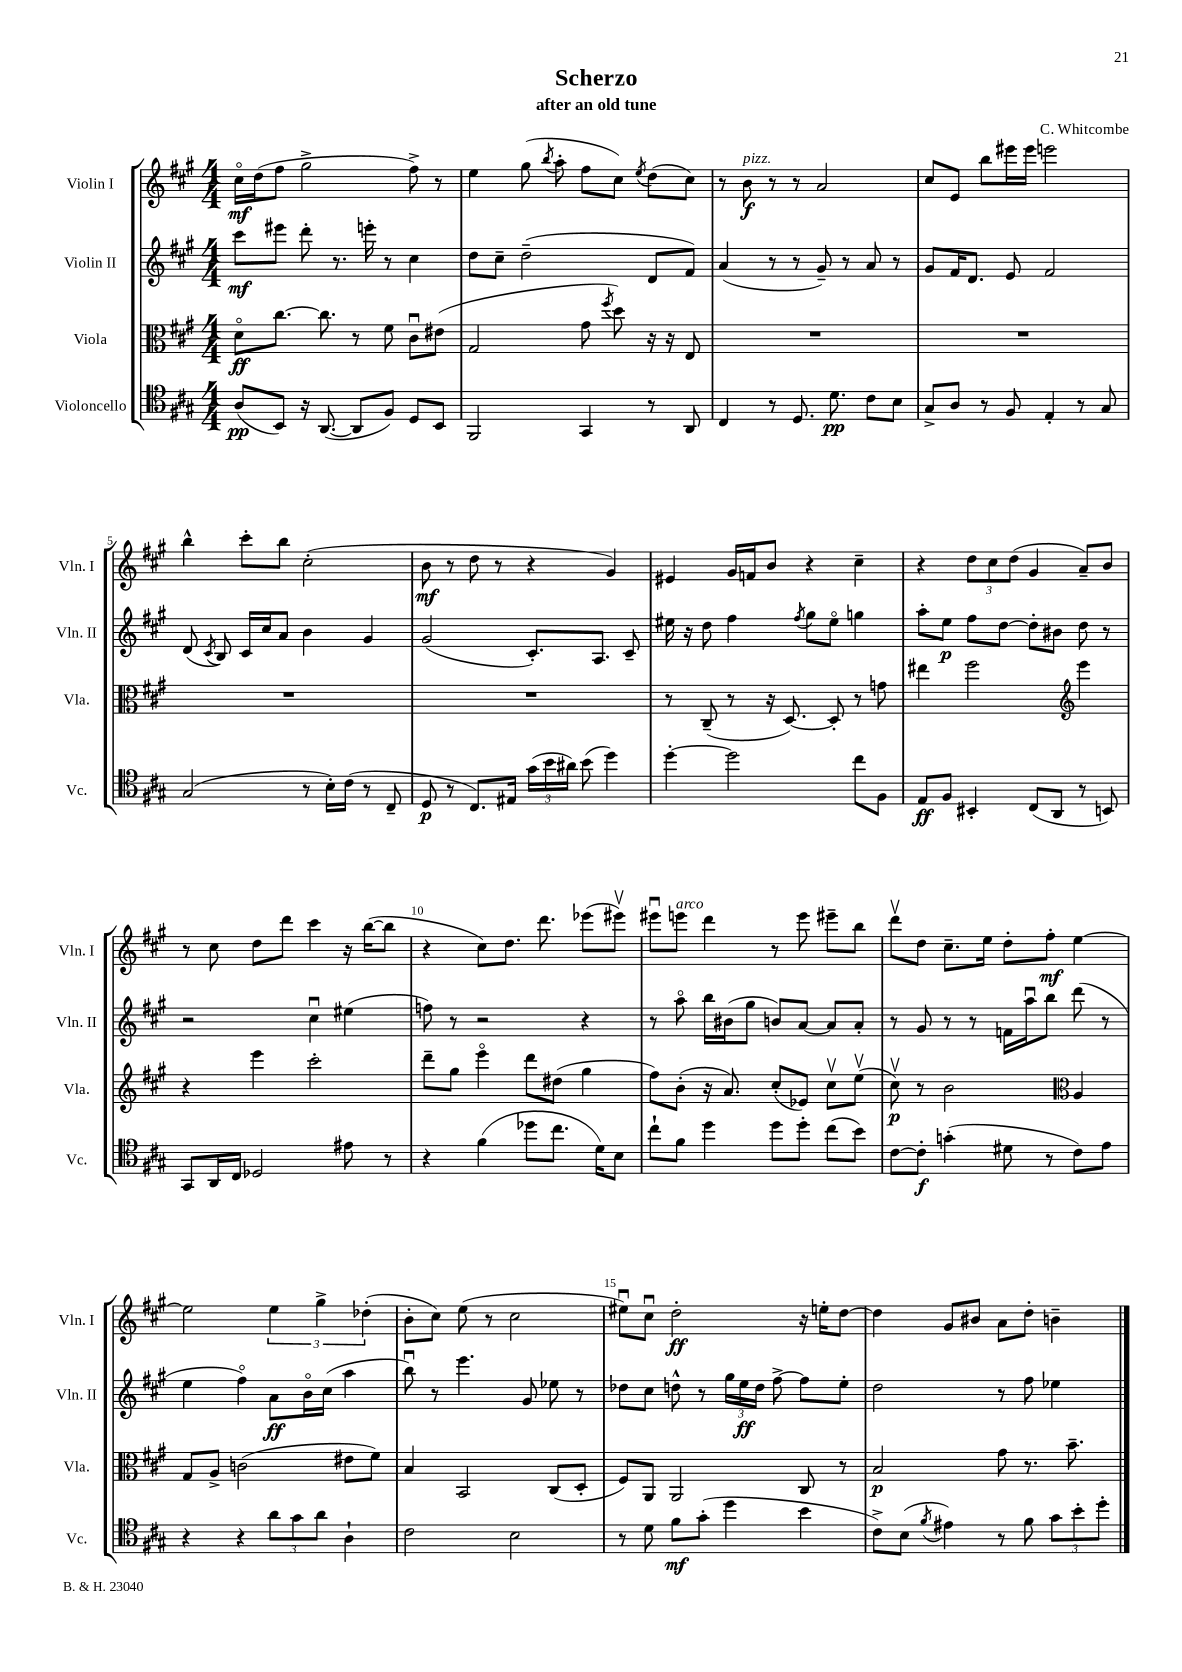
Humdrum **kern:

**kern	**kern	**kern	**kern
*staff4	*staff3	*staff2	*staff1
*clefC4	*clefC3	*clefG2	*clefG2
*k[f#c#g#]	*k[f#c#g#]	*k[f#c#g#]	*k[f#c#g#]
*M4/4	*M4/4	*M4/4	*M4/4
(8A/L	8do\L	8ccc#\L	16cc#o\LL
.	.	.	(16dd\J
8BB/J)	[8.cc#\J	8eee#\J	8ff#\J
16r	.	8ddd'\	2gg#^\
([8.AA/	8.cc#\]	.	.
.	.	8.r	.
8AA/]L	8r	.	.
.	.	16eee'\	.
8F#/J)	8f#\	8r	.
8D/L	8c#u\L	4cc#\	8ff#^\)
8BB/J	(8e#\J	.	8r
=	=	=	=
2FF#/	2G#/	8dd\L	4ee\
.	.	8cc#~\J	.
.	.	(2dd~\	(8gg#\
.	.	.	8qbb/
.	.	.	8aa'\
4GG#/	8g#\	.	8ff#\L
.	8qff#/	.	.
.	8dd\)	.	8cc#\J)
.	.	.	8qee/
8r	16r	8d/L	(8dd\L
.	16r	.	.
8AA/	8E/	8f#/J)	8cc#\J)
=	=	=	=
4C#/	1r	(4a/	8r
.	.	.	8b\
8r	.	8r	8r
8.D/	.	8r	8r
.	.	8g#~/)	2a/
8.d\	.	.	.
.	.	8r	.
8c#\L	.	8a/	.
8B\J	.	8r	.
=	=	=	=
8G#^/L	1r	8g#/L	8cc#/L
8A/J	.	16f#/K	8e/J
.	.	8.d/J	.
8r	.	.	8bb\L
8F#/	.	8e/	16eee#\L
.	.	.	16eee#\JJ
4E'/	.	2f#/	2eee\
8r	.	.	.
8G#/	.	.	.
=	=	=	=
(2G#/	1r	(8d/	4bb^^\
.	.	8qc#/	.
.	.	8B/)	.
.	.	16c#/LL	8ccc#'\L
.	.	16cc#/J	.
.	.	8a/J	8bb\J
8r	.	4b\	(2cc#'\
16B'\LL)	.	.	.
(16c#\JJ	.	.	.
8r	.	4g#/	.
8C#~/	.	.	.
=	=	=	=
8D/	1r	(2g#/	8b\
8r	.	.	8r
8.C#/L)	.	.	8dd\
.	.	.	8r
16E#/Jk	.	.	.
(24g#\LL	.	8.c#'/L)	4r
24b\	.	.	.
24a#\JJ)	.	.	.
(8b\	.	.	.
.	.	8.A/J	.
4dd\)	.	.	4g#/)
.	.	8c#~/	.
=	=	=	=
[4dd'\	8r	16ee#\	4e#/
.	.	16r	.
.	(8C#~/	8dd\	.
2dd\]	8r	4ff#\	16g#/LL
.	.	.	16f/J
.	16r	.	8b/J
.	[8.D/)	.	.
.	.	8qff#/	.
.	.	8gg#\L	4r
.	8D'/]	8ee#o\J	.
8cc#\L	8r	4gg\	4cc#~\
8F#\J	8g\	.	.
=	=	=	=
8E/L	4ee#\	8aa'\L	4r
8F#/J	.	8ee\J	.
4BB#'/	2ff#\	8ff#\L	12dd\L
.	.	.	12cc#\
.	.	[8dd\J	.
.	.	.	(12dd\J
(8C#/L	.	8dd'\]L	4g#/
8AA/J	.	8b#\J	.
*	*clefG2	*	*
8r	4eee\	8dd\	8a~/L)
8BB/)	.	8r	8b/J
=	=	=	=
8GG#/L	4r	2r	8r
16AA/L	.	.	8cc#\
16C#/JJ	.	.	.
2D-/	4eee\	.	8dd\L
.	.	.	8ddd\J
.	2ccc#'\	4cc#u\	4ccc#\
8e#\	.	(4ee#\	16r
.	.	.	([16bb\LK
8r	.	.	8bb\]J
=	=	=	=
4r	8ddd~\L	8ff\)	4r
.	8gg#\J	8r	.
(4f#\	4eeeo\	2r	8cc#\L)
.	.	.	8.dd\J
8dd-\L	8ddd\L	.	.
.	.	.	8.ddd\
8.cc#\J	(8dd#\J	.	.
.	4gg#\	4r	(8eee-\L
16d\LK)	.	.	.
8B\J	.	.	8eee#v\J)
=	=	=	=
8cc#`\L	8ff#\L)	8r	8eee#u\L
8f#\J	(8b'\J	8aao\	8eee\J
4dd\	16r	16bb\LL	4ddd\
.	8.a/)	(16b#\J	.
.	.	8gg#\J	.
8dd\L	(8cc#'/L	8b/L)	8r
8dd'\J	8e-/J)	[8a/J	8eee\
(8cc#\L	8cc#v\L	8a/]L	8eee#~\L
8b\J)	(8eev\J	8a'/J	8bb\J
=	=	=	=
[8c#\L	8cc#v\)	8r	8dddv\L
8c#'\]J	8r	8g#/	8dd\J
(4g'\	2b\	8r	8.cc#~\L
.	.	8r	.
.	.	.	16ee\Jk
8d#\	.	16f\LL	8dd'\L
.	.	16aau\J	.
8r	.	8bb\J	8ff#'\J
*	*clefC3	*	*
8c#\L)	4A/	(8ddd\	[4ee\
8e\J	.	8r	.
=	=	=	=
4r	8G#/L	4ee\	2ee\]
.	8A^/J	.	.
4r	(2c\	4ff#o\)	.
12a\L	.	8a\L	6ee\
12g#\	.	.	.
.	.	16bo\L	.
12a\J	.	.	6gg#^\
.	.	(16cc#\JJ	.
4A`\	8e#\L	4aa\	.
.	.	.	(6dd-'\
.	8f#\J)	.	.
=	=	=	=
2c#\	4B/	8bbu\)	8b'\L
.	.	8r	8cc#\J)
.	2BB/	4.eee\	(8ee\
.	.	.	8r
2B\	.	.	2cc#\
.	.	8g#/	.
.	(8C#/L	8ee-\	.
.	8D'/J	8r	.
=	=	=	=
8r	8F#/L)	8dd-\L	8ee#u\L)
8d\	8AA/J	8cc#\J	8cc#u\J
8f#\L	2AA/	8dd^^\	2dd'\
(8g#'\J	.	8r	.
4dd\	.	24gg#\LL	.
.	.	24ee\	.
.	.	24dd\JJ	.
.	.	[8ff#^\	.
4b\	8C#/	8ff#\]L	16r
.	.	.	16ee'\LK
.	8r	8ee'\J	[8dd\J
=	=	=	=
8c#^\L)	2B/	2dd\	4dd\]
(8B\J	.	.	.
8qf#/	.	.	.
4e#\)	.	.	8g#/L
.	.	.	8b#/J
8r	8g#\	8r	8a\L
8f#\	8.r	8ff#\	8dd'\J
12g#\L	.	4ee-\	4b~\
.	8.b~\	.	.
12b'\	.	.	.
12dd'\J	.	.	.
==	==	==	==
*-	*-	*-	*-
